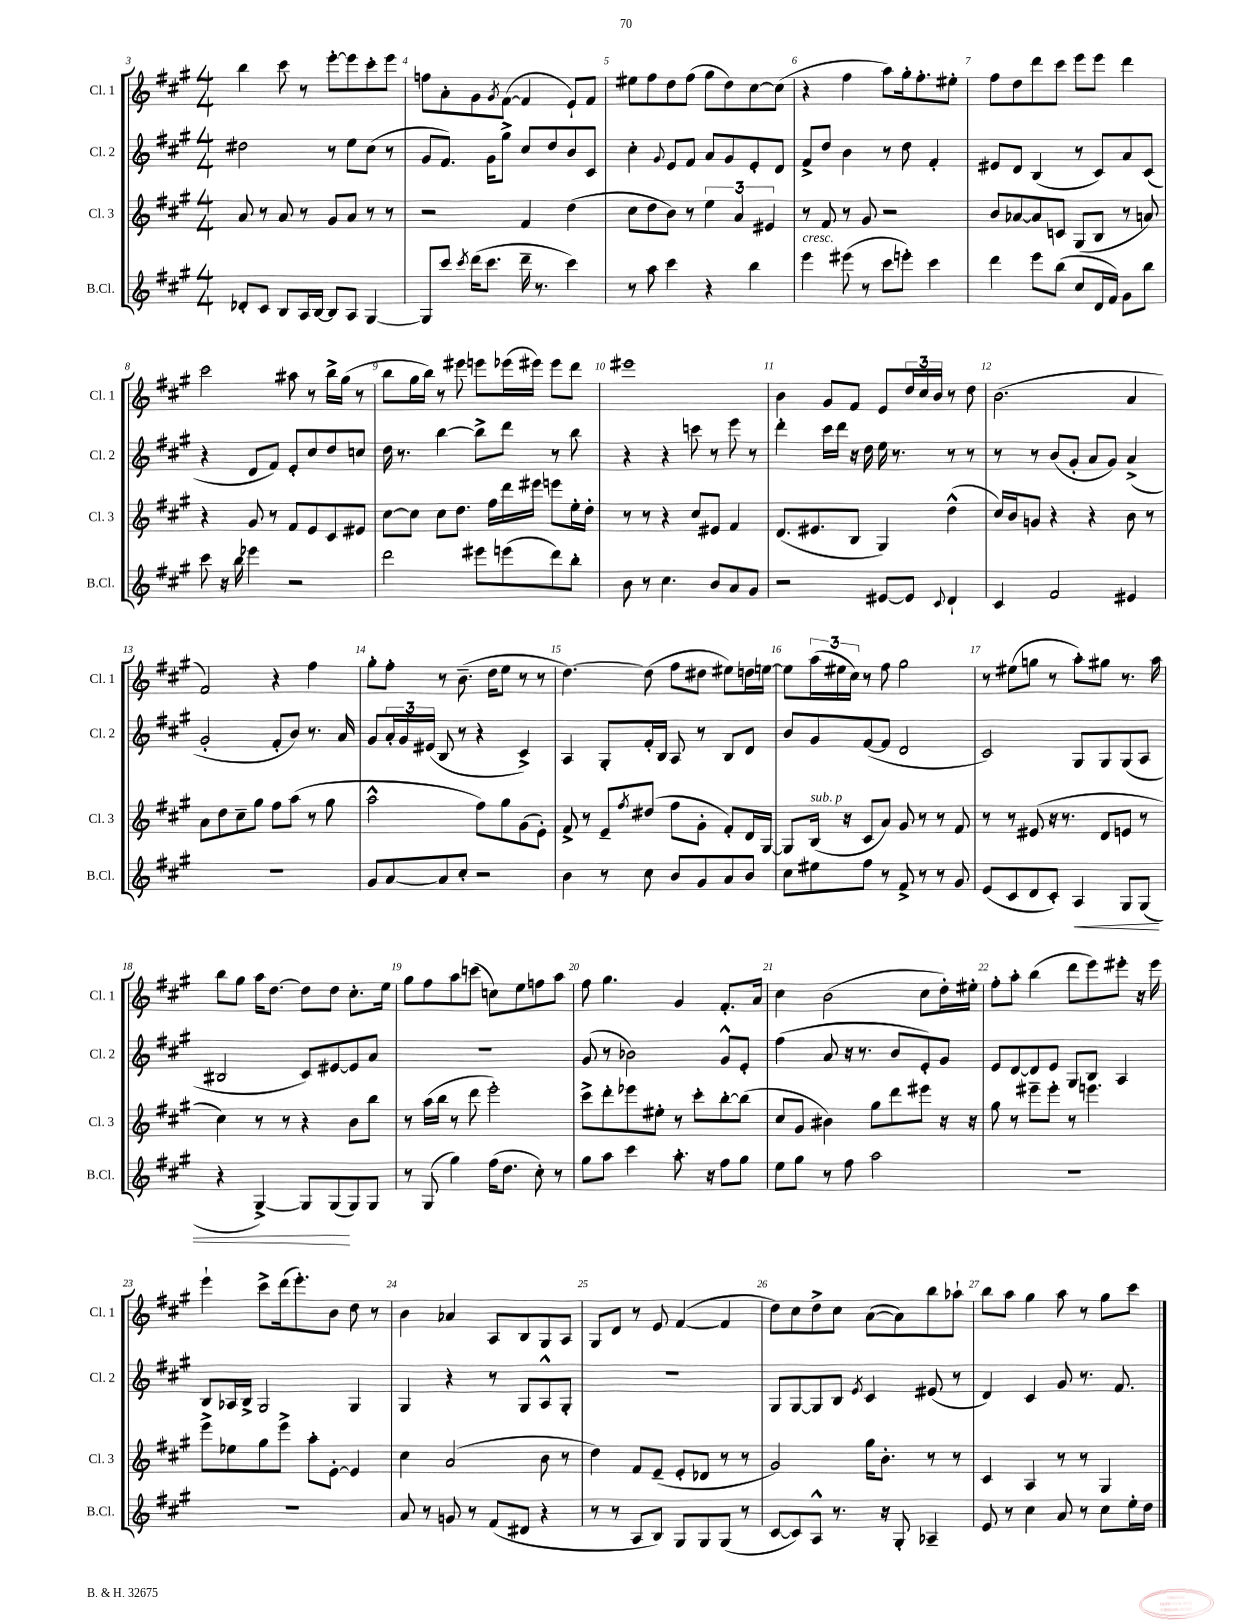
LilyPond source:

<<
\new StaffGroup <<
\new Staff = "s0" \with { instrumentName = "Cl. 1" shortInstrumentName = "Cl. 1" } {
    \clef treble \key a \major \numericTimeSignature \time 4/4
    b''4 cis'''8 r8 e'''8~-. e'''8 cis'''8-. e'''8 |
    f''8 a'8-. gis'8 \acciaccatura { gis'8 } fis'8~( fis'4 e'8-!) fis'8 |
    eis''8 fis''8 d''8 fis''8( gis''8 d''8) cis''8~ cis''8( |
    r4 fis''4 a''8) gis''16-. fis''8.-. eis''8-. |
    fis''8 d''8 d'''8 cis'''8 e'''8 e'''8 d'''4 |
    cis'''2 ais''8 r8 b''16-> gis''16( r8 |
    b''8 gis''16 b''16) r8 eis'''8 e'''8 ees'''16( eis'''16) eis'''8 d'''8 |
    eis'''1 |
    b'4 gis'8 fis'8 e'8 \tuplet 3/2 { d''16 cis''16 b'16 } r8 d''8 |
    b'2.( a'4 |
    fis'2) r4 fis''4 |
    gis''8-. fis''8-. r8 b'8.--( d''16 e''8 r8 r8 |
    d''4.~) d''8( fis''8 dis''8 eis''8) d''16 e''16~ |
    e''8 \tuplet 3/2 { a''16( eis''16 cis''16) } r8 fis''8 gis''2 |
    r8 eis''8( g''8 r8 a''8-.) gis''8 r8. a''16 |
    b''8 gis''8 a''16 d''8.~ d''8 d''8 cis''8.-. e''16 |
    gis''8 fis''8 a''8 c'''8( c''8) e''8 f''8 a''8 |
    fis''8 gis''4. gis'4 fis'8.-. a'16 |
    cis''4 b'2( cis''8 d''16-.) eis''16-. |
    fis''8-. a''8-. b''4( d'''8 e'''8) eis'''8-. r16 eis'''16 |
    e'''4-! cis'''8-> d'''16( e'''8.-.) b'8 d''8 r8 |
    b'4 aes'4 a8 b8 gis8 a8 |
    gis8 d'8 r8 e'8 fis'4~( fis'4 |
    d''8) cis''8 d''8-> cis''8 a'8~( a'8) b''8 aes''8-! |
    b''8 a''8 gis''4 a''8 r8 gis''8 cis'''8 \bar "|." |
}
\new Staff = "s1" \with { instrumentName = "Cl. 2" shortInstrumentName = "Cl. 2" } {
    \clef treble \key a \major \numericTimeSignature \time 4/4
    dis''2 r8 e''8 cis''8( r8 |
    gis'8 fis'8.) gis'16 gis''8-> cis''8 d''8 b'8 cis'8 |
    cis''4-. \appoggiatura { gis'8 } e'8 fis'8 a'8 gis'8 e'8-. d'8 |
    fis'8-> d''8 b'4 r8 d''8 fis'4-. |
    eis'8 d'8 b4( r8 cis'8) a'8 cis'8( |
    r4 d'8 fis'8) e'8-. cis''8 d''8 c''8 |
    d''16 r8. b''4~ b''8-> d'''8 r8 b''8 |
    r4 r4 c'''8 r8 e'''8 r8 |
    d'''4-. cis'''16 d'''16 r16 d''16 e''16 r8. r8 r8 |
    r8 r8 b'8( gis'8-. a'8 gis'8) a'4->( |
    gis'2-. fis'8-. b'8) r8. a'16 |
    gis'8 \tuplet 3/2 { a'16-. gis'16 eis'16( } b8 r8 r4 cis'4->) |
    a4 gis8-. fis'16-. b16 a8 r8 b8 d'8 |
    b'8 gis'8 fis'8~( fis'8 d'2 |
    cis'2) gis8 gis8 gis8( a8 |
    bis2 cis'8) eis'8~ eis'8 a'8 |
    r1 |
    gis'8( r8 bes'2) gis'8-^ e'8-. |
    fis''4( a'8 r16 r8. b'8 e'8-.) gis'8 |
    e'8 d'8~ d'8 e'8 gis8 b8 a4 |
    b8 aes16 b16-> gis2 gis4 |
    gis4 r4 r8 gis8 a8-^ gis8-. |
    R1 |
    gis8 gis8~ gis8 b8 \acciaccatura { e'8 } cis'4 eis'8( r8 |
    d'4) cis'4 gis'8 r8. fis'8. \bar "|." |
}
\new Staff = "s2" \with { instrumentName = "Cl. 3" shortInstrumentName = "Cl. 3" } {
    \clef treble \key a \major \numericTimeSignature \time 4/4
    a'8 r8 a'8 r8 gis'8 a'8 r8 r8 |
    r2 fis'4 d''4( |
    cis''8 d''8 b'8) r8 \tuplet 3/2 { e''4 a'4 eis'4 } |
    r8 fis'8 r8 gis'8 r2 |
    b'8 aes'8~ aes'8 c'8 gis8( b8 r8 a'8) |
    r4 gis'8 r8 fis'8 e'8 cis'8 eis'8 |
    cis''8~ cis''8 cis''8 d''8. fis''16 d'''16 eis'''16 e'''8 e''16-. d''16-. |
    r8 r8 r4 cis''8 eis'8 fis'4 |
    d'8.( eis'8. b8 gis4) d''4-^( |
    cis''16) b'16 g'8 r4 r4 b'8 r8 |
    a'8 d''8 cis''8-- gis''8 fis''8 a''8( r8 gis''8 |
    a''2-^ fis''8) gis''8 gis'8( e'8-.) |
    fis'8-> r8 e'8-- \acciaccatura { fis''8 } dis''8( fis''8 gis'8-. fis'8-.) d'16 gis16~ |
    gis8 b16^\markup { \italic "sub. p" }( r16 cis'8 a'8) gis'8 r8 r8 fis'8 |
    r8 r8 eis'8( r16 r8. d'8 e'8 r8 |
    cis''4) r8 r8 r4 b'8 b''8 |
    r8 a''16( b''16 r8 d'''8 e'''2-.) |
    cis'''8-> d'''8-. ees'''8 eis''8-. r8 cis'''8-. b''8~-. b''8( |
    cis''8 gis'8 bis'4) gis''8 d'''8 eis'''8 r16 r16 |
    gis''8 r8 eis'''8-- eis'''8-. r8 e'''4. |
    e'''8-> ees''8 gis''8 e'''8-> a''8-. e'8~-. e'4 |
    cis''4 a'2( b'8 r8 |
    d''4) fis'8 e'8--( e'8-. des'8 r8 r8 |
    gis'2) gis''16 b'8.-. r8 r8 |
    cis'4 a4 r8 r8 gis4 \bar "|." |
}
\new Staff = "s3" \with { instrumentName = "B.Cl." shortInstrumentName = "B.Cl." } {
    \clef treble \key a \major \numericTimeSignature \time 4/4
    des'8-. cis'8 b8 a16 b16~ b8 a8 gis4~ |
    gis8 cis'''8 \acciaccatura { cis'''8 } d'''16( cis'''8. d'''16-- r8. cis'''4) |
    r8 a''8 cis'''4 r4 b''4 |
    e'''4^\markup { \italic "cresc." } eis'''8( r8 cis'''8 e'''8-.) cis'''4 |
    d'''4 e'''8 b''8( cis''8 d'16 fis'16) gis'8 b''8 |
    cis'''8 r16 b''16 ees'''4 r2 |
    d'''2 eis'''8 e'''8( d'''8) b''8-. |
    b'8 r8 cis''4. b'8 a'8 gis'8 |
    r2 eis'8~ eis'8 \appoggiatura { cis'8 } d'4-! |
    cis'4 fis'2 eis'4 |
    R1 |
    gis'8 a'8~ a'8 cis''8-. r2 |
    b'4 r8 cis''8 b'8 gis'8 a'8 b'8 |
    cis''8 eis''8 fis''8 r8 fis'8-> r8 r8 gis'8 |
    e'8( cis'8 d'8 cis'8-.) a4\< gis8 gis8( |
    r4 gis4~->) gis8 gis8\!( gis8) gis8 |
    r8 gis8( gis''4) fis''16( d''8. cis''8-.) r8 |
    gis''8 a''8 cis'''4 a''8.-. r16 fis''8 gis''8 |
    e''8 gis''8 r8 fis''8 a''2 |
    R1 |
    R1 |
    a'8 r8 g'8 r8 fis'8( dis'8 r4 |
    r8 r8 a8 b8) gis8 gis8 gis8( r8 |
    cis'8~ cis'8) a8-^ r8. r16 gis8-. aes4-- |
    e'8 r8 cis''4 a'8 r8 cis''8 e''16-. d''16 \bar "|." |
}
>>
>>
\layout { \context { \Score currentBarNumber = #3 \override BarNumber.break-visibility = ##(#f #t #t) barNumberVisibility = #all-bar-numbers-visible } }
